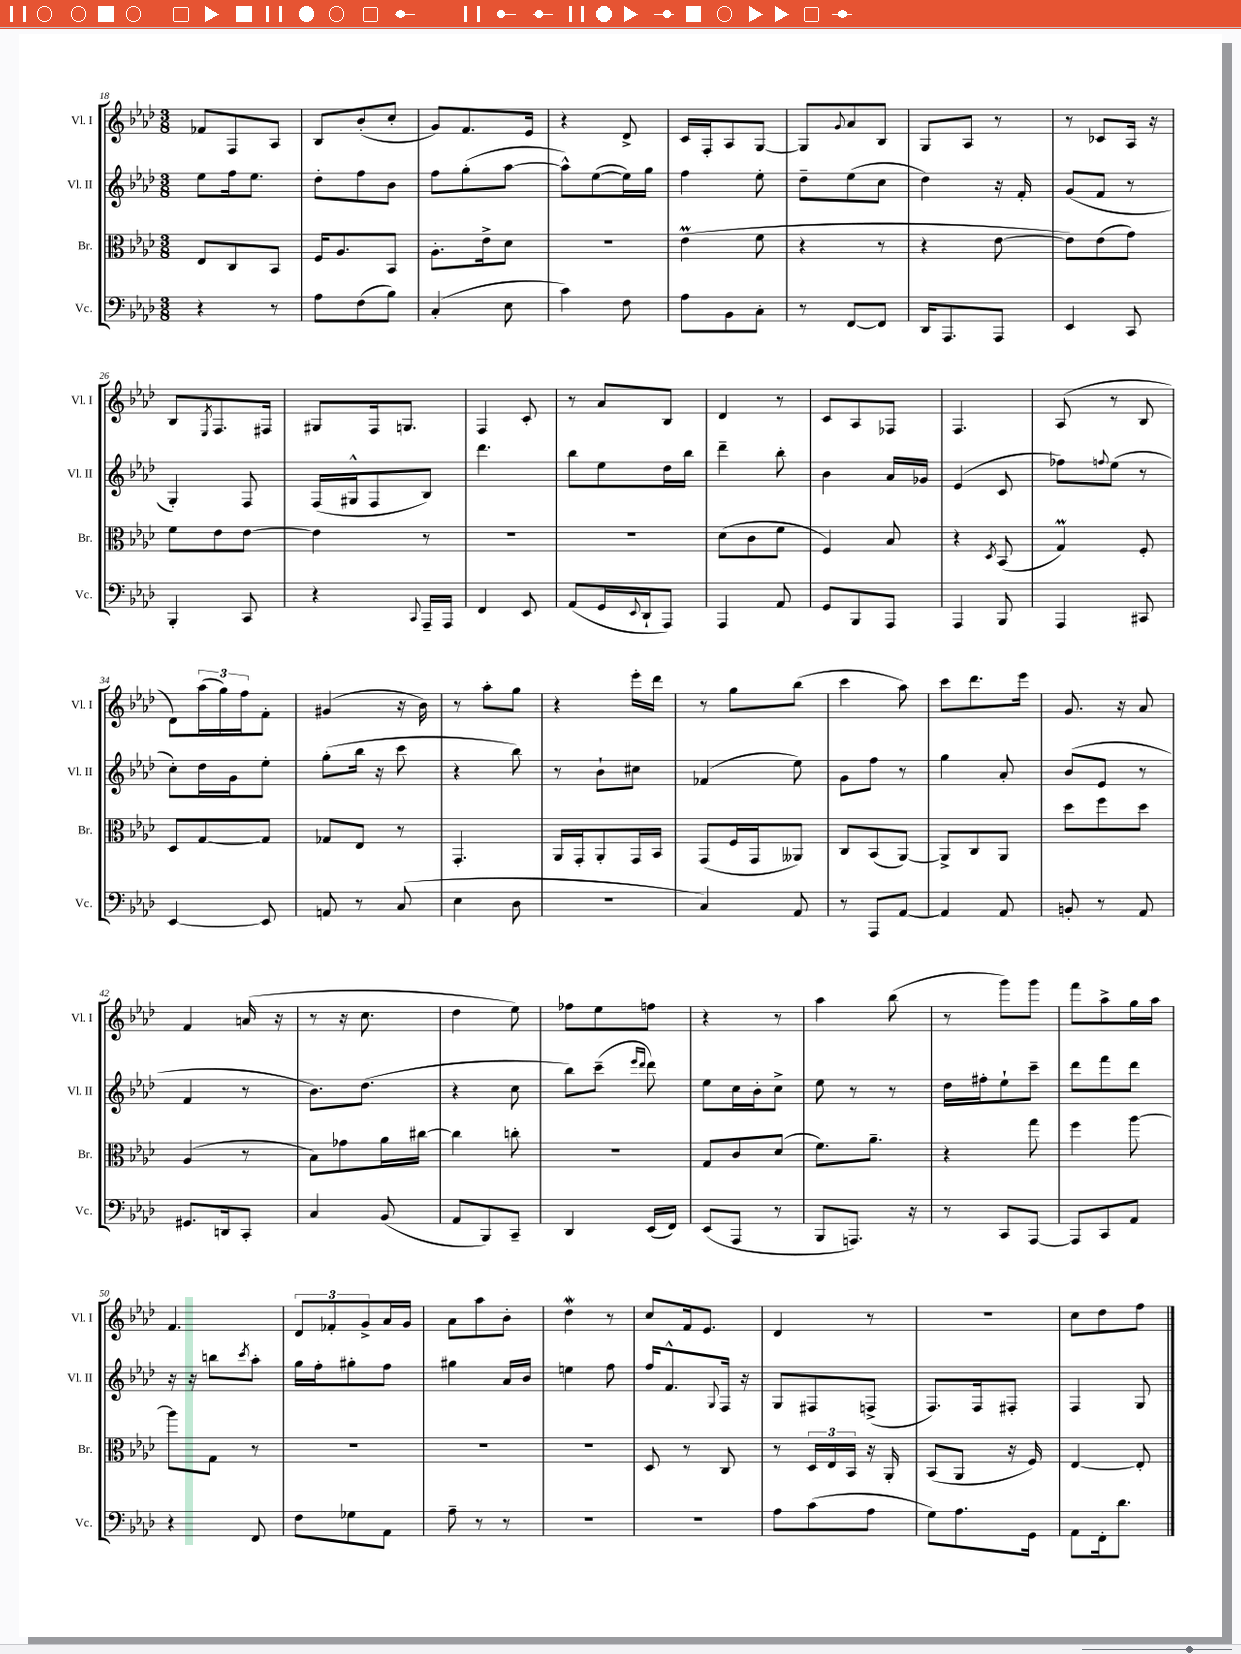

**kern	**kern	**kern	**kern
*staff4	*staff3	*staff2	*staff1
*clefF4	*clefC3	*clefG2	*clefG2
*k[b-e-a-d-]	*k[b-e-a-d-]	*k[b-e-a-d-]	*k[b-e-a-d-]
*M3/8	*M3/8	*M3/8	*M3/8
4r	8E-	8ee-	8f-
.	8C	16ff	8F
.	.	8.ee-	.
8r	8BB-	.	8A-
=	=	=	=
8A-	16F	8dd-'	8B-
.	8.A-	.	.
(8F	.	8ff	(8b-'
8B-)	8BB-	8b-	8cc'
=	=	=	=
(4C'	8.A-'	8ff	8g)
.	.	(8gg'	8.f
.	16e-^	.	.
8E-	8d-	[8aa-	.
.	.	.	16e-
=	=	=	=
4c)	4.r	8aa-^^])	4r
.	.	([8ee-	.
8F	.	16ee-])	8d-^
.	.	16gg	.
=	=	=	=
8A-	(4e-	4ff	16c
.	.	.	16F'
8BB-	.	.	8A-
8C'	8f	8ee-'	[8G
=	=	=	=
8r	4r	8dd-~	8G]
.	.	.	8qqg
[8FF	.	(8ee-	8a-
8FF]	8r	8cc	8B-
=	=	=	=
16DD-	4r	4dd-)	8G
8.AAA-	.	.	.
.	.	.	8A-
8AAA-	[8e-	16r	8r
.	.	16f'	.
=	=	=	=
4EE-	8e-])	(8g	8r
.	(8e-	8f	8c-
8CC	8g)	8r	16A-
.	.	.	16r
=	=	=	=
4BBB-'	8f	4G')	8B-
.	.	.	8qE-
.	8e-	.	8.F
8CC	[8e-	8F	.
.	.	.	16F#
=	=	=	=
4r	4e-]	(16F	8G#
.	.	16G#^^	.
.	.	8F	16F
.	.	.	8.G
8qqCC	.	.	.
16AAA-~	8r	8B-)	.
16AAA-	.	.	.
=	=	=	=
4FF	4.r	4.ddd-	4F
8EE-	.	.	8c'
=	=	=	=
(8AA-	4.r	8bb-	8r
16GG	.	8ee-	8a-
8qqEE-	.	.	.
16DD-`	.	.	.
8AAA-)	.	16dd-	8B-
.	.	16bb-	.
=	=	=	=
4AAA-	(8d-	4ddd-~	4d-
.	8c	.	.
8AA-	8f	8bb-'	8r
=	=	=	=
8GG	4F)	4b-	8c
8BBB-	.	.	8A-
8AAA-	8B-	16a-	8F-
.	.	16g-	.
=	=	=	=
4AAA-	4r	(4e-	4.F
.	8qD-	.	.
8BBB-	(8BB-	8c	.
=	=	=	=
4AAA-	4G)	8ff-)	(8A-
.	.	8qqff	.
.	.	(8ee-	8r
8CC#	8F'	8r	8B-
=	=	=	=
[4EE-	8D-	8cc')	8d-)
.	[8G	16dd-	(24aa-
.	.	.	24gg)
.	.	16g	.
.	.	.	24ff
8EE-]	8G]	8ee-'	8f'
=	=	=	=
8AA	8G-	(8gg'	(4g#
8r	8E-	16bb-	.
.	.	16r	.
(8C	8r	8ccc	16r
.	.	.	16b-)
=	=	=	=
4E-	4.GG'	4r	8r
.	.	.	8aa-'
8D-	.	8bb-)	8gg
=	=	=	=
4.r	16AA-	8r	4r
.	16GG'	.	.
.	8AA-'	8b-`	.
.	16GG	8cc#	16eee-'
.	16BB-	.	16ddd-
=	=	=	=
4C)	(8GG	(4f-	8r
.	16F	.	8gg
.	16GG	.	.
8AA-	8AA--)	8ee-)	(8bb-
=	=	=	=
8r	8C	8g	4ccc
8AAA-	(8BB-	8ff	.
[8AA-	[8AA-)	8r	8aa-)
=	=	=	=
4AA-]	8AA-^]	4gg	8ccc
.	8C	.	8.ddd-
8AA-	8AA-	8a-'	.
.	.	.	16eee-
=	=	=	=
8BB'	8dd-	(8b-	8.g
8r	8ff	8e-	.
.	.	.	16r
8AA-	8dd-	8r	8a-
=	=	=	=
8.GG#	(4A-	4f	4f
16DD	.	.	.
8CC'	8r	8r	(16a
.	.	.	16r
=	=	=	=
4C	8B-)	8.b-)	8r
.	8g-	.	16r
.	.	(8.dd-	8.cc
(8BB-	16a-	.	.
.	[16cc#	.	.
=	=	=	=
8AA-	4cc#]	4r	4dd-
8BBB-)	.	.	.
8CC~	8cc'	8cc	8ee-)
=	=	=	=
4DD-	4.r	8bb-)	8ff-
.	.	(8ccc~	8ee-
.	.	16qqeee-	.
.	.	16qqddd-	.
(16EE-	.	8ddd-)	8ff
16FF)	.	.	.
=	=	=	=
(8EE-	8G	8ee-	4r
8AAA-	8c	16cc	.
.	.	16b-'	.
8r	(8d-	8cc^	8r
=	=	=	=
8BBB-	8.f)	8ee-	4aa-
8.AAA)	.	8r	.
.	8.a-~	.	.
.	.	8r	(8bb-
16r	.	.	.
=	=	=	=
8r	4r	16dd-	8r
.	.	16ff#'	.
8CC	.	8ee-`	8ggg)
[8AAA-	8gg	8ccc~	8ggg
=	=	=	=
8AAA-]	4ff	8ddd-	8fff
8CC	.	8fff	8aa-^
8AA-	[8aa-	8ddd-	16gg
.	.	.	16aa-
=	=	=	=
4r	8aa-]	16r	4.f
.	.	16r	.
.	8G	8bb	.
.	.	8qccc	.
8FF	8r	8aa-'	.
=	=	=	=
8F	4.r	16gg	12d-
.	.	16ff'	.
.	.	.	12f-'
8G-	.	8gg#'	.
.	.	.	12g^
8AA-	.	8ff	16a-
.	.	.	16g
=	=	=	=
8A-~	4.r	4gg#	8a-
8r	.	.	8aa-
8r	.	16a-	8b-'
.	.	16b-	.
=	=	=	=
4.r	4.r	4ee	4dd-
.	.	8ff	8r
=	=	=	=
4.r	8D-	16ff	8cc
.	.	8.f^^	.
.	8r	.	16f
.	.	.	8.e-
.	.	8qqG	.
.	8C	16F	.
.	.	16r	.
=	=	=	=
8A-	8r	8G	4d-
(8c	24D-	8F#	.
.	24E-	.	.
.	24BB-	.	.
8A-	16r	(8F^	8r
.	16AA-'	.	.
=	=	=	=
8G)	(8BB-	8.F)	4.r
8.A-	8AA-	.	.
.	.	16F	.
.	16r	8F#'	.
16GG	16F)	.	.
=	=	=	=
8AA-	[4E-	4F	8cc
16FF'	.	.	8dd-
8.d-	.	.	.
.	8E-']	8G	8ff
==	==	==	==
*-	*-	*-	*-
